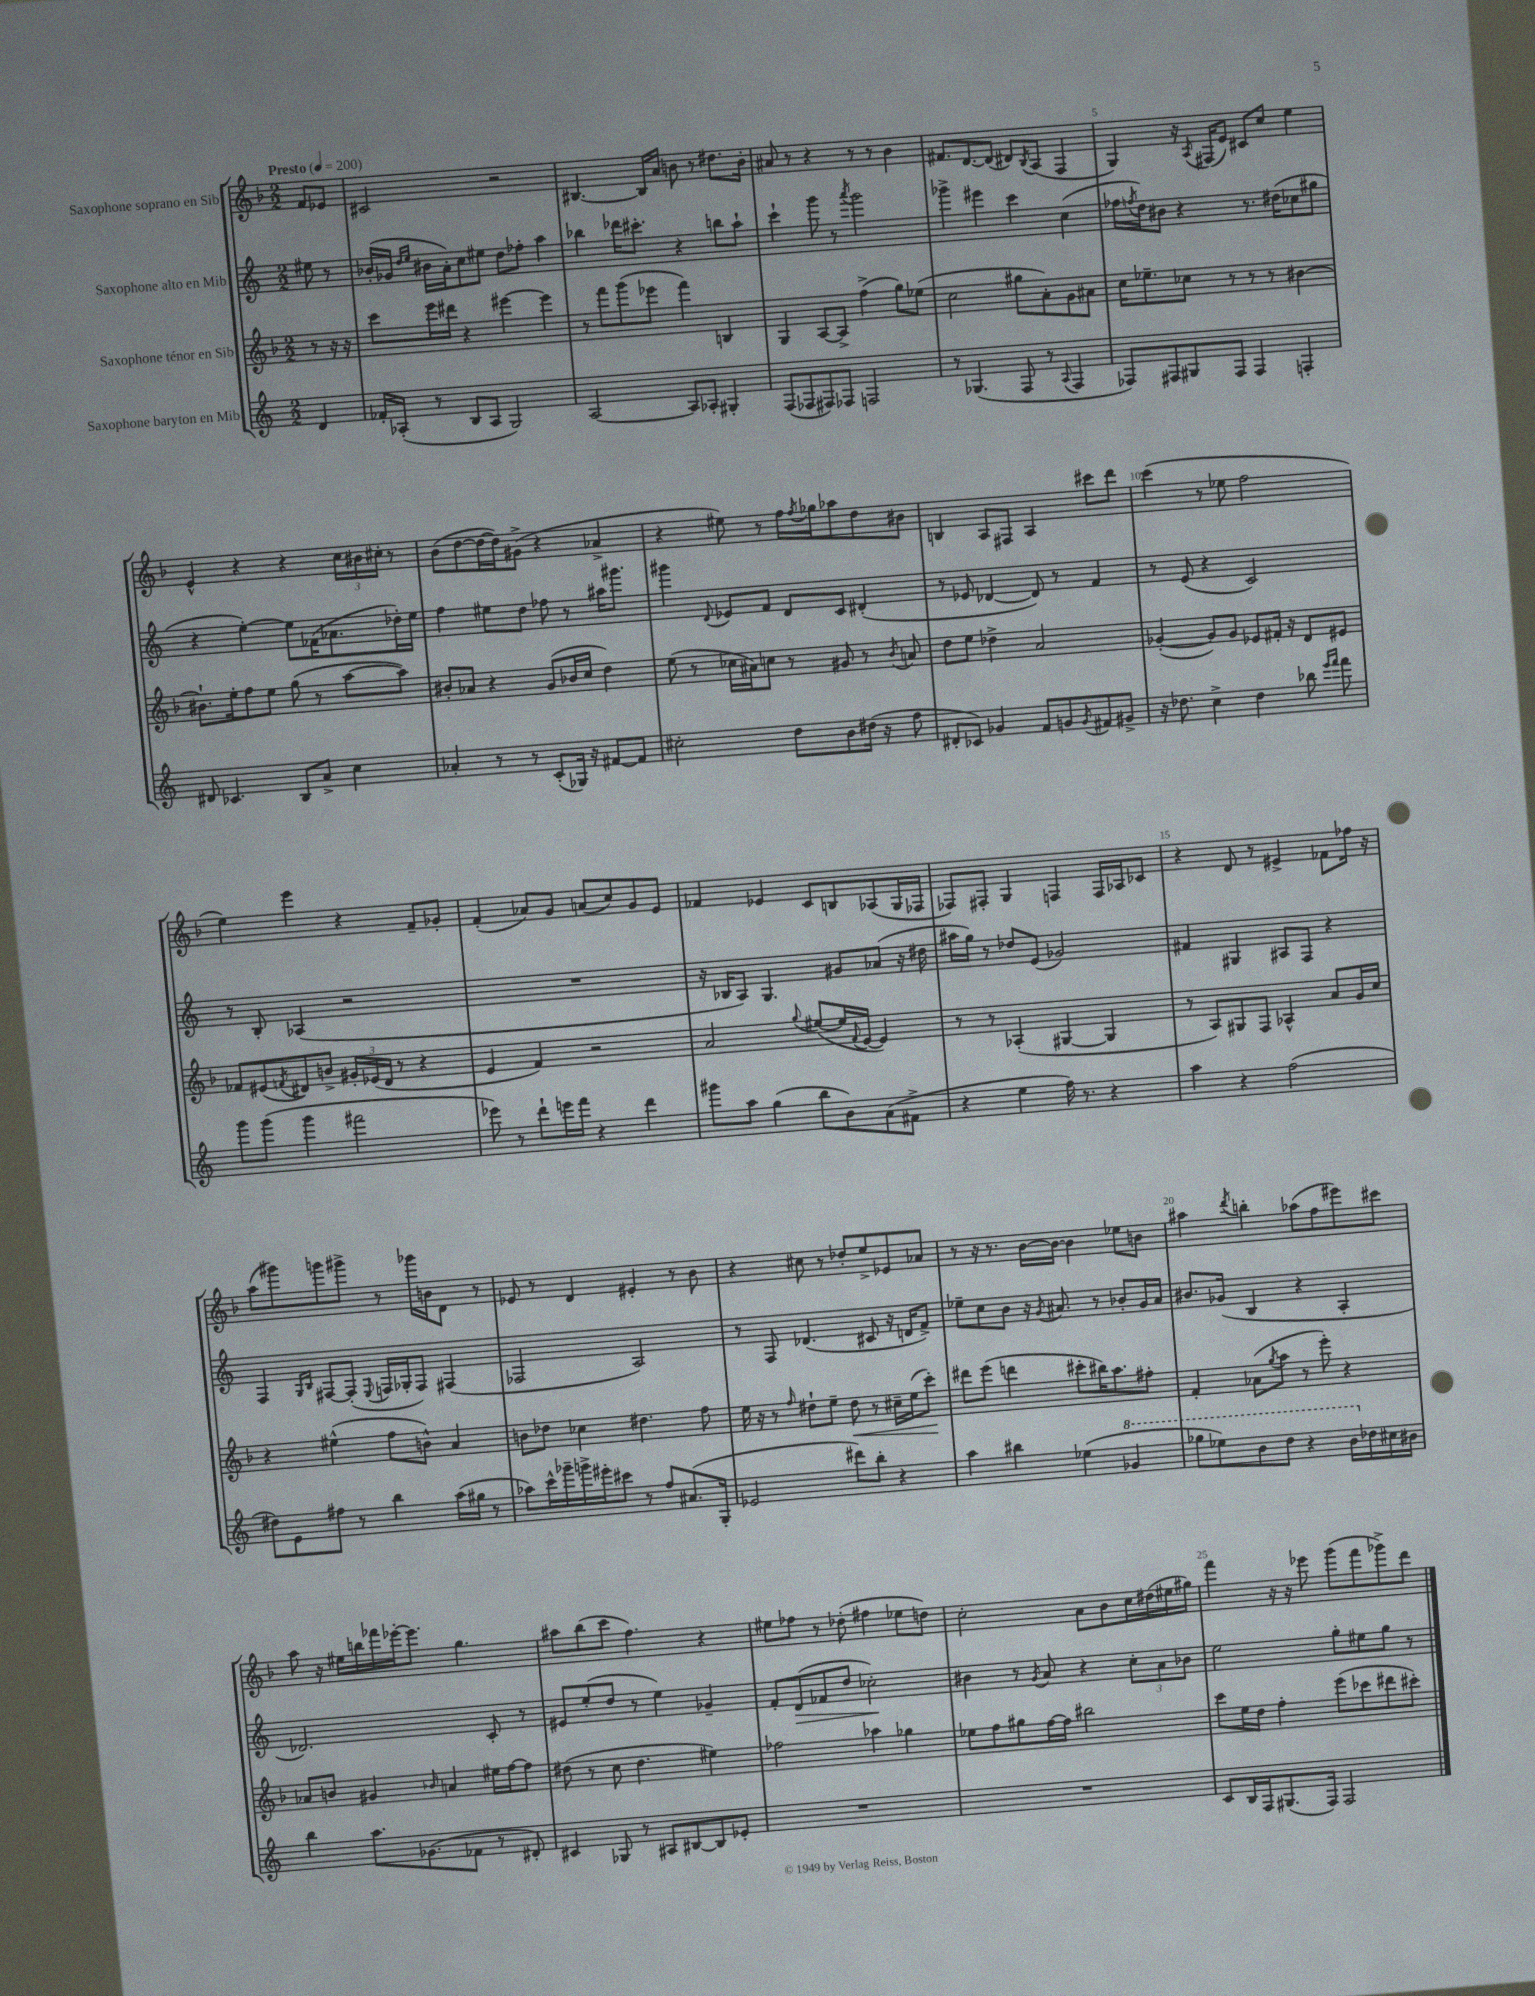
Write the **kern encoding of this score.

**kern	**kern	**dynam	**kern	**dynam	**kern
*part4	*part3	*part3	*part2	*part2	*part1
*staff4	*staff3	*staff3	*staff2	*staff2	*staff1
*I"Saxophone baryton en Mib	*I"Saxophone ténor en Sib	*	*I"Saxophone alto en Mib	*	*I"Saxophone soprano en Sib
*clefG2	*clefG2	*	*clefG2	*	*clefG2
*k[]	*k[b-]	*	*k[]	*	*k[b-]
*M2/2	*M2/2	*	*M2/2	*	*M2/2
*MM200	*MM200	*	*MM200	*	*MM200
=	=	=	=	=	=
!	!	!	!	!	!LO:TX:a:B:t=Presto
4d/	8r	.	8ee#X\	.	8f/L
.	16r	.	8r	.	8e-X/J
.	16r	.	.	.	.
=1	=1	=1	=1	=1	=1
16f-X'/LL	8ccc\L	.	(16b-X'/LL	.	2c#X/
(16A-X'/JJ	.	.	16g-X/JJ	.	.
.	.	.	16qqdd/LL	.	.
.	.	.	16qqee/JJ	.	.
8r	16eee\L	.	16b#X\LL	.	.
.	16ddd#X\JJ	.	16a'\J)	.	.
8B/L	4r	.	8cc\	.	.
8A-/J	.	.	8ee#X\J	.	.
2G/)	[4eee#X\	.	8dd\L	.	2r
.	.	.	8ff-X'\J	.	.
.	4eee#\]	.	4aa\	.	.
=2	=2	=2	=2	=2	=2
[2A/	8r	.	4bb-X\	.	[4.B#X/
.	8fff\L	.	.	.	.
.	(8ggg\	.	16ddd-X\KL	.	.
.	.	.	8.ccc#X'\J	.	.
.	8eee-X\J	.	.	.	16B#/LL]
.	.	.	.	.	16a/JJ
8A/L]	4fff\)	.	4r	.	8bn\
8A-X'/J	.	.	.	.	8r
4G#X'/	4Bn/	.	8bbn\L	.	8.dd#X\L
.	.	.	8aa`\J	.	.
.	.	.	.	.	16b'\Jk
=3	=3	=3	=3	=3	=3
(8F/L	4G/	.	4ccc`\	.	8a#X/
8F-X/	.	.	.	.	8r
8F#X/)	[8A/L	.	8ggg\	.	4r
8F-X/J	8A^/J]	.	8r	.	.
.	.	.	8qaaa/	.	.
2Fn/	(4ff^\	.	2ggg\	.	8r
.	.	.	.	.	8r
.	8gg\L)	.	.	.	4b-\
.	(8ee-X\J	.	.	.	.
=4	=4	=4	=4	=4	=4
8r	2cc\	.	4ggg-X^\	.	8.f#X/L
(4.G-X/	.	.	.	.	.
.	.	.	.	.	[8.d/
.	.	.	4eee#X\	.	.
.	.	.	.	.	(8d/J]
8F/	8gg#X\L	.	4ccc\	.	8d#X/L)
.	.	.	.	.	8qB-/
8r	8a'\)	.	.	.	(8A/J
8qqA/	.	.	.	.	.
4F/	8g\	.	(4cc\	.	4F/
.	8a#X\J	.	.	.	.
=5	=5	=5	=5	=5	=5
8F-X/L)	16cc\KL	.	16ff-X\LL	.	4G/)
.	.	.	8qffn/	.	.
.	8.ee-X~\	.	16dd\J)	.	.
8F#X/	.	.	8b#X\J	.	.
8G#X/	8cc-X\J	.	4r	.	16r
.	.	.	.	.	8qA/
.	.	.	.	.	(16F#X/KL
8F#/J	8r	.	.	.	8e/J)
4F#/	8r	.	8.r	.	8c#X/L
.	8r	.	.	.	8cc/J
.	.	.	(16dd#X\KL	.	.
4Fn'/	[4b#X\	.	8cc-X\	.	4ee\
.	.	.	8gg#X\J	.	.
!!LO:LB:g=z
=6	=6	=6	=6	=6	=6
8d#X/	8.b#X`\L]	.	4r	.	4e^^/
4.c-X/	.	.	.	.	.
.	16ee'\k	.	.	.	.
.	8ff\	.	[4ee'\)	.	4r
.	8ee\J	.	.	.	.
8B/L	(8gg\	.	8ee\L]	.	4r
8a^/J	8r	.	(16f-X\K	.	.
.	.	.	8.a-X\	.	.
4cc\	[8aa\L	.	.	.	24cc\LL
.	.	.	.	.	24b#X\
.	.	.	.	.	24cc#X'\JJ
.	8aa\J])	.	16dd-X'\L)	.	8r
.	.	.	16ee\JJ	.	.
=7	=7	=7	=7	=7	=7
4a-X'/	8b#X'/L	.	4ff\	.	(8b-\L
.	8a-X/J	.	.	.	[8dd\
8r	4r	.	8ee#X\L	.	16dd\L_
.	.	.	.	.	16dd\J])
8r	.	.	8dd\J	.	(8g#X^\J
(8c'/L	(8g/L	.	8ff-X\	.	4r
16G-X/Jk)	16b-X/L	.	8r	.	.
16r	16cc/JJ	.	.	.	.
[8f#X/L	4dd\)	.	16aa#X\KL	.	4a-X^/
.	.	.	8.ggg#X\J	.	.
8f#/J]	.	.	.	.	.
=8	=8	=8	=8	=8	=8
2cc#X'\	(8ee\	.	4ggg#X\	.	4r
.	8r	.	.	.	.
.	.	.	8qqd/	.	.
.	16cc-X\LL	.	8e-X/L	.	8ee#X\)
.	16a#X\J)	.	.	.	.
.	8ccn\J	.	8f/J	.	8r
8dd\L	8r	.	8d/L	.	16ff\LL
.	.	.	.	.	8qff/
.	.	.	.	.	16gg-X\J
8b\	8g#X/	.	8c/J	.	8aa-X\
(16dd#X\Jk	8r	.	(4d#X'/	.	8dd\
16r	.	.	.	.	.
.	8qb-/	.	.	.	.
8ff\	8an/	.	.	.	8b#X\J
=9	=9	=9	=9	=9	=9
8d#X'/L	8dd\L	.	8r	.	4Bn/
8c-X/J)	8ee\J	.	8e-X/	.	.
4g-X/	4dd-X^\	.	[4d-X/	.	8A/L
.	.	.	.	.	8F#X/J
8f/L	2a/	.	8d-/])	.	4A/
8gn/	.	.	8r	.	.
8qg/	.	.	.	.	.
8f#X/	.	.	4f/	.	8ccc#X\L
8g#X^/J	.	.	.	.	8ddd\J
=10	=10	=10	=10	=10	=10
16r	([4g-X'/	.	8r	.	(4ccc\
8.dd-X\	.	.	.	.	.
.	.	.	(8e/	.	.
4cc^\	8g-/L])	.	4r	.	8r
.	8g-/J	.	.	.	8ee-X\
4dd-\	8e-X/L	.	2c/)	.	2ff\
.	16f#X'/Jk	.	.	.	.
.	16r	.	.	.	.
8bb-X\	8d/L	.	.	.	.
16qqeee/LL	.	.	.	.	.
16qqfff/JJ	.	.	.	.	.
8fff\	8e#X/J	.	.	.	.
!!LO:LB:g=z
=11	=11	=11	=11	=11	=11
8ggg\L	8f-X/L	.	8r	.	4ee\)
(8ggg\J	(8e#X/	.	8B'/	.	.
.	8qfn/	.	.	.	.
4ggg\	8d#X/)	.	(4A-X/	.	4eee\
.	8bn^/J	.	.	.	.
2fff#X\	24g#X'/LL	.	2r	.	4r
.	(24e-X/	.	.	.	.
.	24d#/JJ	.	.	.	.
.	8r	.	.	.	.
.	4r	.	.	.	8f~/L
.	.	.	.	.	8g-X'/J
=12	=12	=12	=12	=12	=12
8eee-X\)	4e/	.	1r	.	(4f'/
8r	.	.	.	.	.
8ddd`\L	4f/)	.	.	.	8a-X/L)
16eeen\L	.	.	.	.	8g/J
16fff\JJ	.	.	.	.	.
4r	2r	.	.	.	(8an/L
.	.	.	.	.	8cc/)
4ddd\	.	.	.	.	8g/
.	.	.	.	.	8e/J
=13	=13	=13	=13	=13	=13
8ggg#X\L	2a/	.	16r	.	4f-X/
.	.	.	16B-X/KL	.	.
8aa\J	.	.	8A/J)	.	.
(4gg\	.	.	4.G/	.	4e-X/
.	8qqgg/	.	.	.	.
8bb\L	([8ee#X/L	.	.	.	8c/L
8b\)	16ee#/L]	.	8g#X/L	.	8Bn/
.	8qqf/	.	.	.	.
.	[16e/JJ	.	.	.	.
(8a\	4e/])	.	(8a-X/J	.	(8A-X/
8f#X^\J	.	.	16r	.	16G/L
.	.	.	16dd#X\	.	16F-X/JJ
=14	=14	=14	=14	=14	=14
4r	8r	.	16aa#X\LL	.	8F-X/L)
.	.	.	16gg\JJ)	.	.
.	8r	.	8r	.	8F#X'/J
4ee\	(4A-X'/	.	8dd-X/L	.	4G/
.	.	.	(8e/J	.	.
16ff\)	[4G#X/	.	2g-X/)	.	4Fn/
8.r	.	.	.	.	.
4r	4G#/]	.	.	.	16F/LL
.	.	.	.	.	16A-X/J
.	.	.	.	.	8c-X/J
=15	=15	=15	=15	=15	=15
4aa\	8r	.	4f#X/	.	4r
.	8A/L)	.	.	.	.
4r	8G#X/	.	4G#X/	.	8d/
.	8F/J	.	.	.	8r
(2ff\	4A-X^^/	.	8A#X/L	.	4e#X^/
.	.	.	8F/J	.	.
.	8a/L	.	4r	.	8f-X\L
.	16g/L	.	.	.	16ff-X\Jk
.	16cc/JJ	.	.	.	16r
!!LO:LB:g=z
=16	=16	=16	=16	=16	=16
8dd#X\L)	4r	.	4F/	.	(8aa\L
8e\	.	.	.	.	8ggg#X\)
.	.	.	16qqG/LL	.	.
.	.	.	16qqB/JJ	.	.
8ff#X\J	(4ee#X^^\	.	[8F#X/L	.	8gggn\
8r	.	.	(8F#'/J]	.	8ggg#X^\J
.	.	.	8qqE/	.	.
4bb\	8ff\L	.	16Fn/LL	.	8r
.	.	.	16G-X'/J	.	.
.	8bn^^\J)	.	8F/J)	.	16ggg-X\LL
.	.	.	.	.	16bn\J
(16aa\LL	4a/	.	(4F#X/	.	8d\J
16gg#X\JJ	.	.	.	.	.
8r	.	.	.	.	8r
=17	=17	=17	=17	=17	=17
8aa-X\L)	8bn\L	.	2F-X/	.	8e-X/
16ccc^^\L	8dd-X\J	.	.	.	8r
16ggg-X~\	.	.	.	.	.
16gggn^\	4cc-X\	.	.	.	4d/
16eee#X'\J	.	.	.	.	.
8ccc#X\J	.	.	.	.	.
8r	4.dd#X\	.	2A/)	.	4e#X'/
8ff/L	.	.	.	.	.
(8.a#X/	.	.	.	.	8r
.	8ff\	.	.	.	8b-\
16G'/Jk	.	.	.	.	.
=18	=18	=18	=18	=18	=18
2e-X/	16ee\	.	8r	.	4r
.	16r	.	.	.	.
.	8r	.	8F/	.	.
.	16qqff/	.	.	.	.
.	8dd#X`\L	.	(4.d-X/	.	8cc#X\
.	8ee~\J	.	.	.	8r
!	!	!LO:HP:b	!	!	!
8ddd#X\L)	8dd#\	<	.	.	8dd-X'/L
8bb'\J	8r	.	8c#X/	.	8ee^/
4r	16cc#X~\LL	.	16r	.	8e-X/
.	(16ee\J	.	16dn/KL	.	.
.	8ccc'\J)	.	8f^/J)	.	8a-X/J
.	.	[	.	.	.
=19	=19	=19	=19	=19	=19
4aa\	8ddd#X\L	.	8ee-X~\L	.	8r
.	(8eee\J	.	8cc\	.	16r
.	.	.	.	.	8.r
4bb#X\	4dddn\	.	8b\J	.	.
.	.	.	16r	.	[16b-\LL
.	.	.	8qg/	.	.
.	.	.	8.a#X/	.	16b-\JJ_
(4ee-X\	8ccc#X'\L	.	.	.	4b-\]
.	16bb#X\K)	.	8r	.	.
.	8.aa\	.	.	.	.
*8va	*	*	*	*	*
4gg-X/	.	.	8b-X'/L	.	8ee-X\L
.	8ff#X'\J	.	16g/L	.	8bn\J
.	.	.	16a#/JJ	.	.
=20	=20	=20	=20	=20	=20
8ggg-X\L	4f'/	.	8.b#X/L	.	4aa#X\
8eee-X\)	.	.	.	.	.
.	.	.	(16g-X/Jk	.	.
.	.	.	.	.	8qddd/
8bb\	(8a-X\L	.	4B/	.	4bbn'\
.	8qgg/	.	.	.	.
8ddd\J	8aa\J	.	.	.	.
4r	8r	.	4r	.	(8aa-X\L
.	8eee'\)	.	.	.	8ff\
16bb\LL	4r	.	4A'/	.	8eee#X\)
*X8va	*	*	*	*	*
16dd-X\	.	.	.	.	.
16cc#X\	.	.	.	.	8ccc#X\J
16b#X\JJ	.	.	.	.	.
!!LO:LB:g=z
=21	=21	=21	=21	=21	=21
4bb\	8a-X/L	.	2.d-X/)	.	8aa\
.	8bn/J	.	.	.	16r
.	.	.	.	.	16ee#X\LL
8.aa\L	4g#X/	.	.	.	16bbn\
.	.	.	.	.	16fff-X\
.	.	.	.	.	[16eee-X'\J
(8.g-X\	.	.	.	.	8.eee-\J]
.	16qqb-X/	.	.	.	.
.	4an/	.	.	.	.
8f-X\J	.	.	.	.	4.gg\
8r	16ee#X\LL	.	8c'/	.	.
.	[16ff\J	.	.	.	.
8d#X'/)	8ff\J]	.	8r	.	.
=22	=22	=22	=22	=22	=22
4c#X/	(8dd#X\	.	8e#X/L	.	8aa#X\L
.	8r	.	(8ee'/	.	(8bb-\
8G-X/	8cc\	.	8dd/J	.	8ccc\J
8r	4.dd#\	.	8r	.	4.ff\)
8A#X/L	.	.	4ee\)	.	.
[8B#X/	.	.	.	.	.
8B#/]	4ee#X\)	.	4g-X~/	.	4r
8e-X'/J	.	.	.	.	.
=23	=23	=23	=23	=23	=23
1r	2ff-X\	.	8f'/L	.	8ee#X\L
!	!	!	!	!LO:HP:b	!
.	.	.	(8d/	>	8ff-X\J
.	.	.	8f-X/	.	8r
.	.	.	8dd/J	.	(8dd-X'\
.	4aa-X\	.	2cc-X'\)	.	4ff#X\
.	4gg-X\	.	.	.	8ee-X\L
.	.	.	.	.	8ddn\J)
.	.	.	.	]	.
=24	=24	=24	=24	=24	=24
1r	8ee-X\L	.	4b#X\	.	2cc'\
.	8ff\	.	.	.	.
.	8gg#X\	.	8r	.	.
.	.	.	8qg/	.	.
.	[16ff\L	.	8a/	.	.
.	16ff\JJ]	.	.	.	.
.	2bb#X\	.	4r	.	8a\L
.	.	.	.	.	8b-\
.	.	.	12cc'\L	.	16cc\L
.	.	.	.	.	(16dd#X\
.	.	.	12a\	.	.
.	.	.	.	.	16ee#X\
.	.	.	12b-X\J	.	.
.	.	.	.	.	16gg#X\JJ)
=25	=25	=25	=25	=25	=25
8c/L	8ccc\L	.	2ee\	.	4fff\
16B/L	16ee\L	.	.	.	.
16F/J	16dd\JJ	.	.	.	.
(8.G#X/	4ff'\	.	.	.	16r
.	.	.	.	.	16r
.	.	.	.	.	8eee-X\
16F/Jk)	.	.	.	.	.
2F/	(8eee\L	.	8gg'\L	.	(8ggg\L
.	8ccc-X\	.	8ee#X\	.	8fff\
.	8ddd#X\	.	8gg\J	.	8ggg-X^\)
.	8ccc#X'\J)	.	8r	.	8ddd\J
==	==	==	==	==	==
*-	*-	*-	*-	*-	*-
